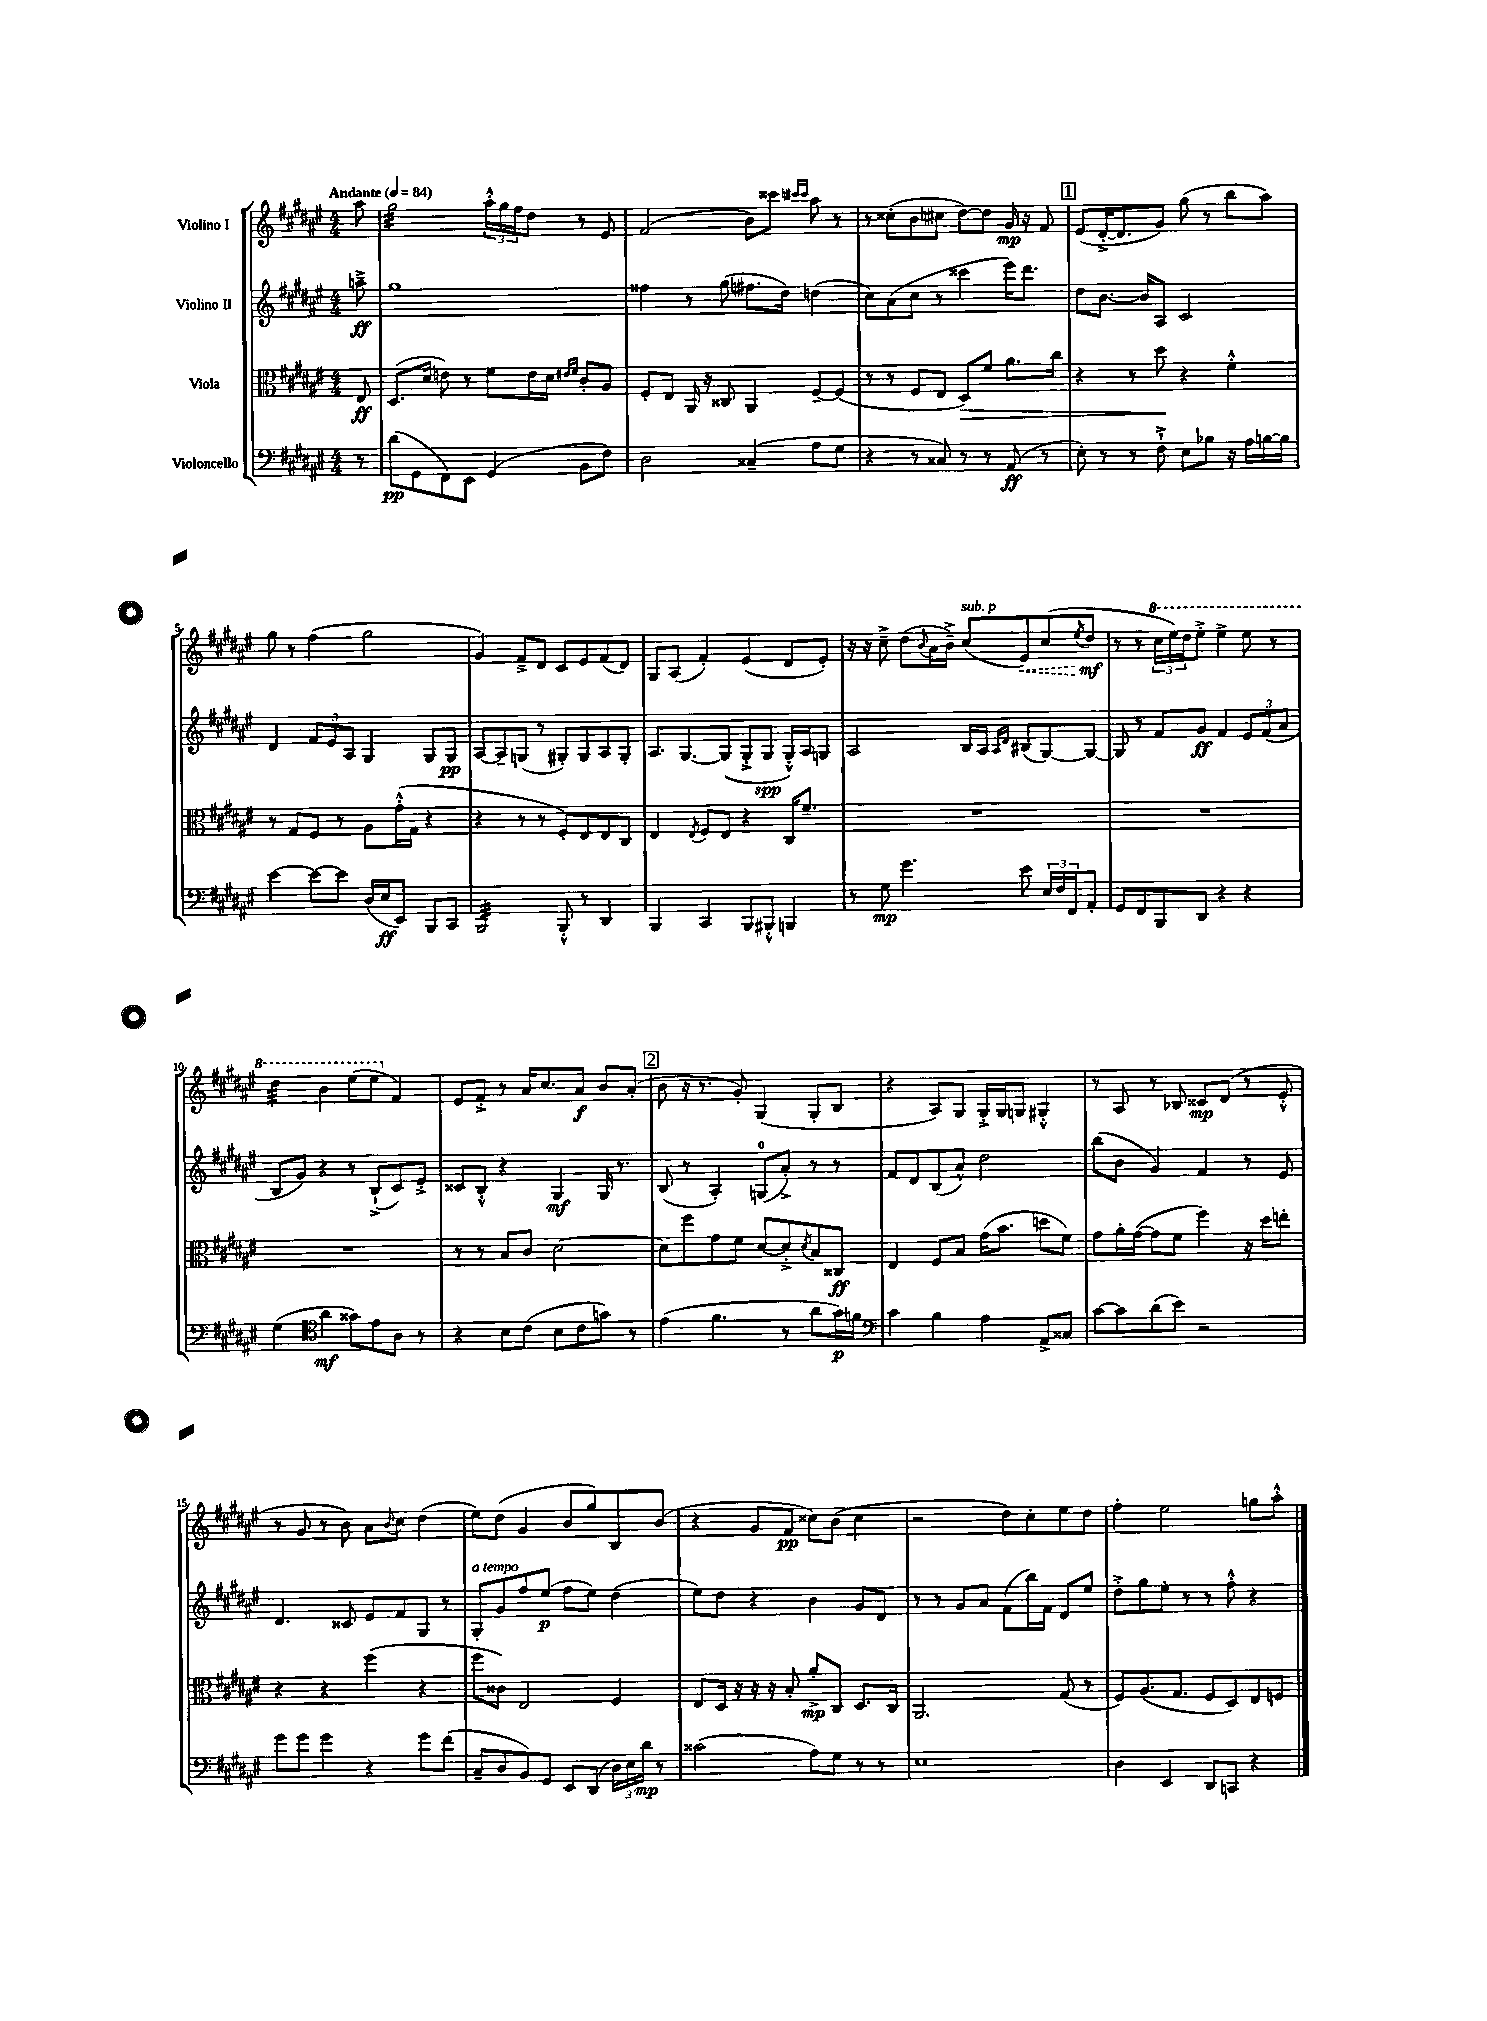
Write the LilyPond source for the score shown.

<<
\new StaffGroup <<
\new Staff = "s0" \with { instrumentName = "Violino I" } {
    \clef treble \key fis \major \numericTimeSignature \time 4/4 \partial 8 \tempo "Andante" 4 = 84
    ais''8 |
    gis''2:32 \tuplet 3/2 { ais''16-.-^ gis''16 fis''16 } dis''8 r8 eis'8 |
    fis'2( b'8) cisis'''8 \grace { cis'''16 cis'''16 } ais''8 r8 |
    r8 cisis''8-.( b'8 cis''8 dis''8~) dis''8 gis'16\mp r16 fis'8 |
    \mark \markup { \box "1" } eis'8( dis'16~-.-> dis'8. gis'8) gis''8( r8 b''8 ais''8) |
    gis''8 r8 fis''4( gis''2 |
    gis'4) fis'8---> dis'8 cis'8 eis'8 fis'8( dis'8) |
    gis8 ais8( fis'4-.) eis'4( dis'8 eis'8-.) |
    r16 r16 cis''8---> dis''8( \appoggiatura { b'8 } ais'16 b'16--->) cis''8^\markup { \italic "sub. p" }( \once \override Hairpin.style = #'dashed-line eis'8\<) cis''8( \acciaccatura { eis''8 } dis''8\mf\! |
    r8 r8 \tuplet 3/2 { \ottava #1 cis'''16 eis'''16) dis'''16 } eis'''8-.-> eis'''4-> eis'''8 r8 |
    dis'''4:32 b''4 eis'''8( eis'''8 \ottava #0 fis'4) |
    eis'8 fis'8-.-> r8 ais'16 cis''8. ais'8\f b'8 ais'8-.( |
    \mark \markup { \box "2" } b'8 r16 r8. gis'8-.) gis4( gis8-. b8 |
    r4 ais8) gis8 gis16-.-> gis16 g8 gis4-.-^ |
    r8 ais8 r8 bes8 cisis'8\mp dis'8( r8 eis'8-.-^ |
    r8 gis'8 r8 b'8) ais'8 \appoggiatura { b'8 } cis''8 dis''4( |
    eis''8) dis''8( gis'4 b'8 gis''8) b8 b'8( |
    r4 gis'8 fis'8\pp cisis''8) b'8( cisis''4 |
    r2 dis''8) cis''8-. eis''8 dis''8 |
    fis''4-. eis''2 g''8 ais''8-.-^ \bar "|." |
}
\new Staff = "s1" \with { instrumentName = "Violino II" } {
    \clef treble \key fis \major \numericTimeSignature \time 4/4 \partial 8
    a''8--->\ff |
    gis''1 |
    fisis''4 r8 gis''8( fis''8. dis''16) d''4( |
    cis''8) ais'8( cis''8 r8 cisis'''4 eis'''16) dis'''8. |
    \mark \markup { \box "1" } dis''8 b'8.~ b'16 ais8 cis'2 |
    dis'4 \tuplet 3/2 { fis'8 eis'8 ais8 } gis4 gis8 gis8\pp |
    ais8~ ais8-- g8( r8 gis8-.) gis8 ais8 gis8-. |
    ais8. gis8.~ gis8( gis8-.-> gis8\spp gis16-.-^) ais16 g8 |
    ais2 b16 ais16 \grace { ais16 dis'16 } bis8( gis8~) gis8~ |
    gis8 r8 fis'8 gis'8\ff fis'4 \tuplet 3/2 { eis'8 fis'8( ais'8 } |
    b8 gis'8) r4 r8 b8-!->( cis'8) eis'8-.-> |
    cisis'8 b8-.-^ r4 gis4\mf gis16 r8. |
    \mark \markup { \box "2" } b8( r8 ais4-.) g8-0( ais'8-.->) r8 r8 |
    fis'8 dis'8 b8( ais'8-^) dis''2 |
    b''8( b'8 gis'4) fis'4 r8 eis'8 |
    dis'4. cisis'8 eis'8 fis'8 gis8 r8 |
    gis8-.^\markup { \italic "a tempo" } gis'8 fis''8 eis''8\p( fis''8 eis''8) dis''4( |
    eis''8) dis''8 r4 b'4 gis'8 dis'8 |
    r8 r8 gis'8 ais'8 fis'8( b''16) fis'16 dis'8 eis''8 |
    dis''8-.-> gis''8 eis''8-. r8 r8 fis''8-.-^ r4 \bar "|." |
}
\new Staff = "s2" \with { instrumentName = "Viola" } {
    \clef alto \key fis \major \numericTimeSignature \time 4/4 \partial 8
    eis8\ff |
    dis8.( dis'16 e'8) r8 fis'8 e'16 dis'16 \grace { eis'16 fis'16 } cis'8-. ais8 |
    fis8-. eis8 ais,16 r16 cisis8 ais,4 fis8~-- fis8( |
    r8 r8 fis8 eis8 dis8\>) fis'8 ais'8. cis''16 |
    \mark \markup { \box "1" } r4 r8 dis''8\! r4 fis'4-.-^ |
    r8 gis8 fis8 r8 ais8 gis'16-.-^( gis16 r4 |
    r4 r8 r8 fis8-.) eis8 eis8 cis8 |
    eis4 \acciaccatura { eis8 } fis8 eis8 r4 cis16 fis'8.-- |
    R1 |
    R1 |
    R1 |
    r8 r8 b8 cis'8 dis'2~ |
    \mark \markup { \box "2" } dis'8 fis''8 gis'8 fis'8 dis'8~ dis'8-.-> \acciaccatura { dis'8 } b8 cisis8\ff |
    eis4 fis8 b8 gis'16( b'8. d''8 fis'8) |
    gis'8 ais'16-. gis'16~( gis'8 fis'8 fis''4) r16 dis''16 e''8-. |
    r4 r4 fis''4( r4 |
    fis''8 cisis'8) eis2 fis4 |
    eis8 dis16 r16 r16 r16 b8-. ais'8-.->\mp cis8 dis8. cis16 |
    ais,2. gis8( r8 |
    fis8) ais8.( gis8. fis8 dis8) eis8 f8 \bar "|." |
}
\new Staff = "s3" \with { instrumentName = "Violoncello" } {
    \clef bass \key fis \major \numericTimeSignature \time 4/4 \partial 8
    r8 |
    dis'8\pp( gis,8 fis,8) eis,8 gis,4( b,8 fis8) |
    dis2 cisis4--( ais8 gis8 |
    r4 r8 cisis8) r8 r8 ais,8\ff( r8 |
    \mark \markup { \box "1" } eis8-.) r8 r8 fis8-!-> eis8 bes8 r16 ais16 b16~ b16 |
    eis'4~ eis'8~ eis'8 dis16( eis16\ff eis,8) b,,8 cis,8 |
    b,,2:32 b,,8-.-^ r8 dis,4 |
    b,,4 cis,4 b,,8 bis,,8-.-^ b,,4 |
    r8 gis8\mp gis'4. eis'8 \tuplet 3/2 { eis16 fis16 fis,16 } ais,8-. |
    gis,8 fis,8 b,,8 dis,8 r4 r4 |
    gis4( \clef tenor ais'4\mf gisis'8) eis'8 ais8 r8 |
    r4 b8 cis'8( b8 cis'8 g'8) r8 |
    \mark \markup { \box "2" } eis'4( fis'4. r8 ais'8 gis'16\p) f'16 |
    \clef bass cis'4 b4 ais4 ais,8-> cisis8 |
    cis'8~ cis'8 dis'8( eis'8) r2 |
    gis'8 gis'8 gis'4 r4 gis'8 fis'8( |
    cis8-- dis8 b,8) gis,8 eis,8 dis,8( \tuplet 3/2 { dis16) eis16 dis'16\mp } r8 |
    cisis'2( ais8) gis8 r8 r8 |
    eis1 |
    dis4 eis,4 dis,8 c,8 r4 \bar "|." |
}
>>
>>
